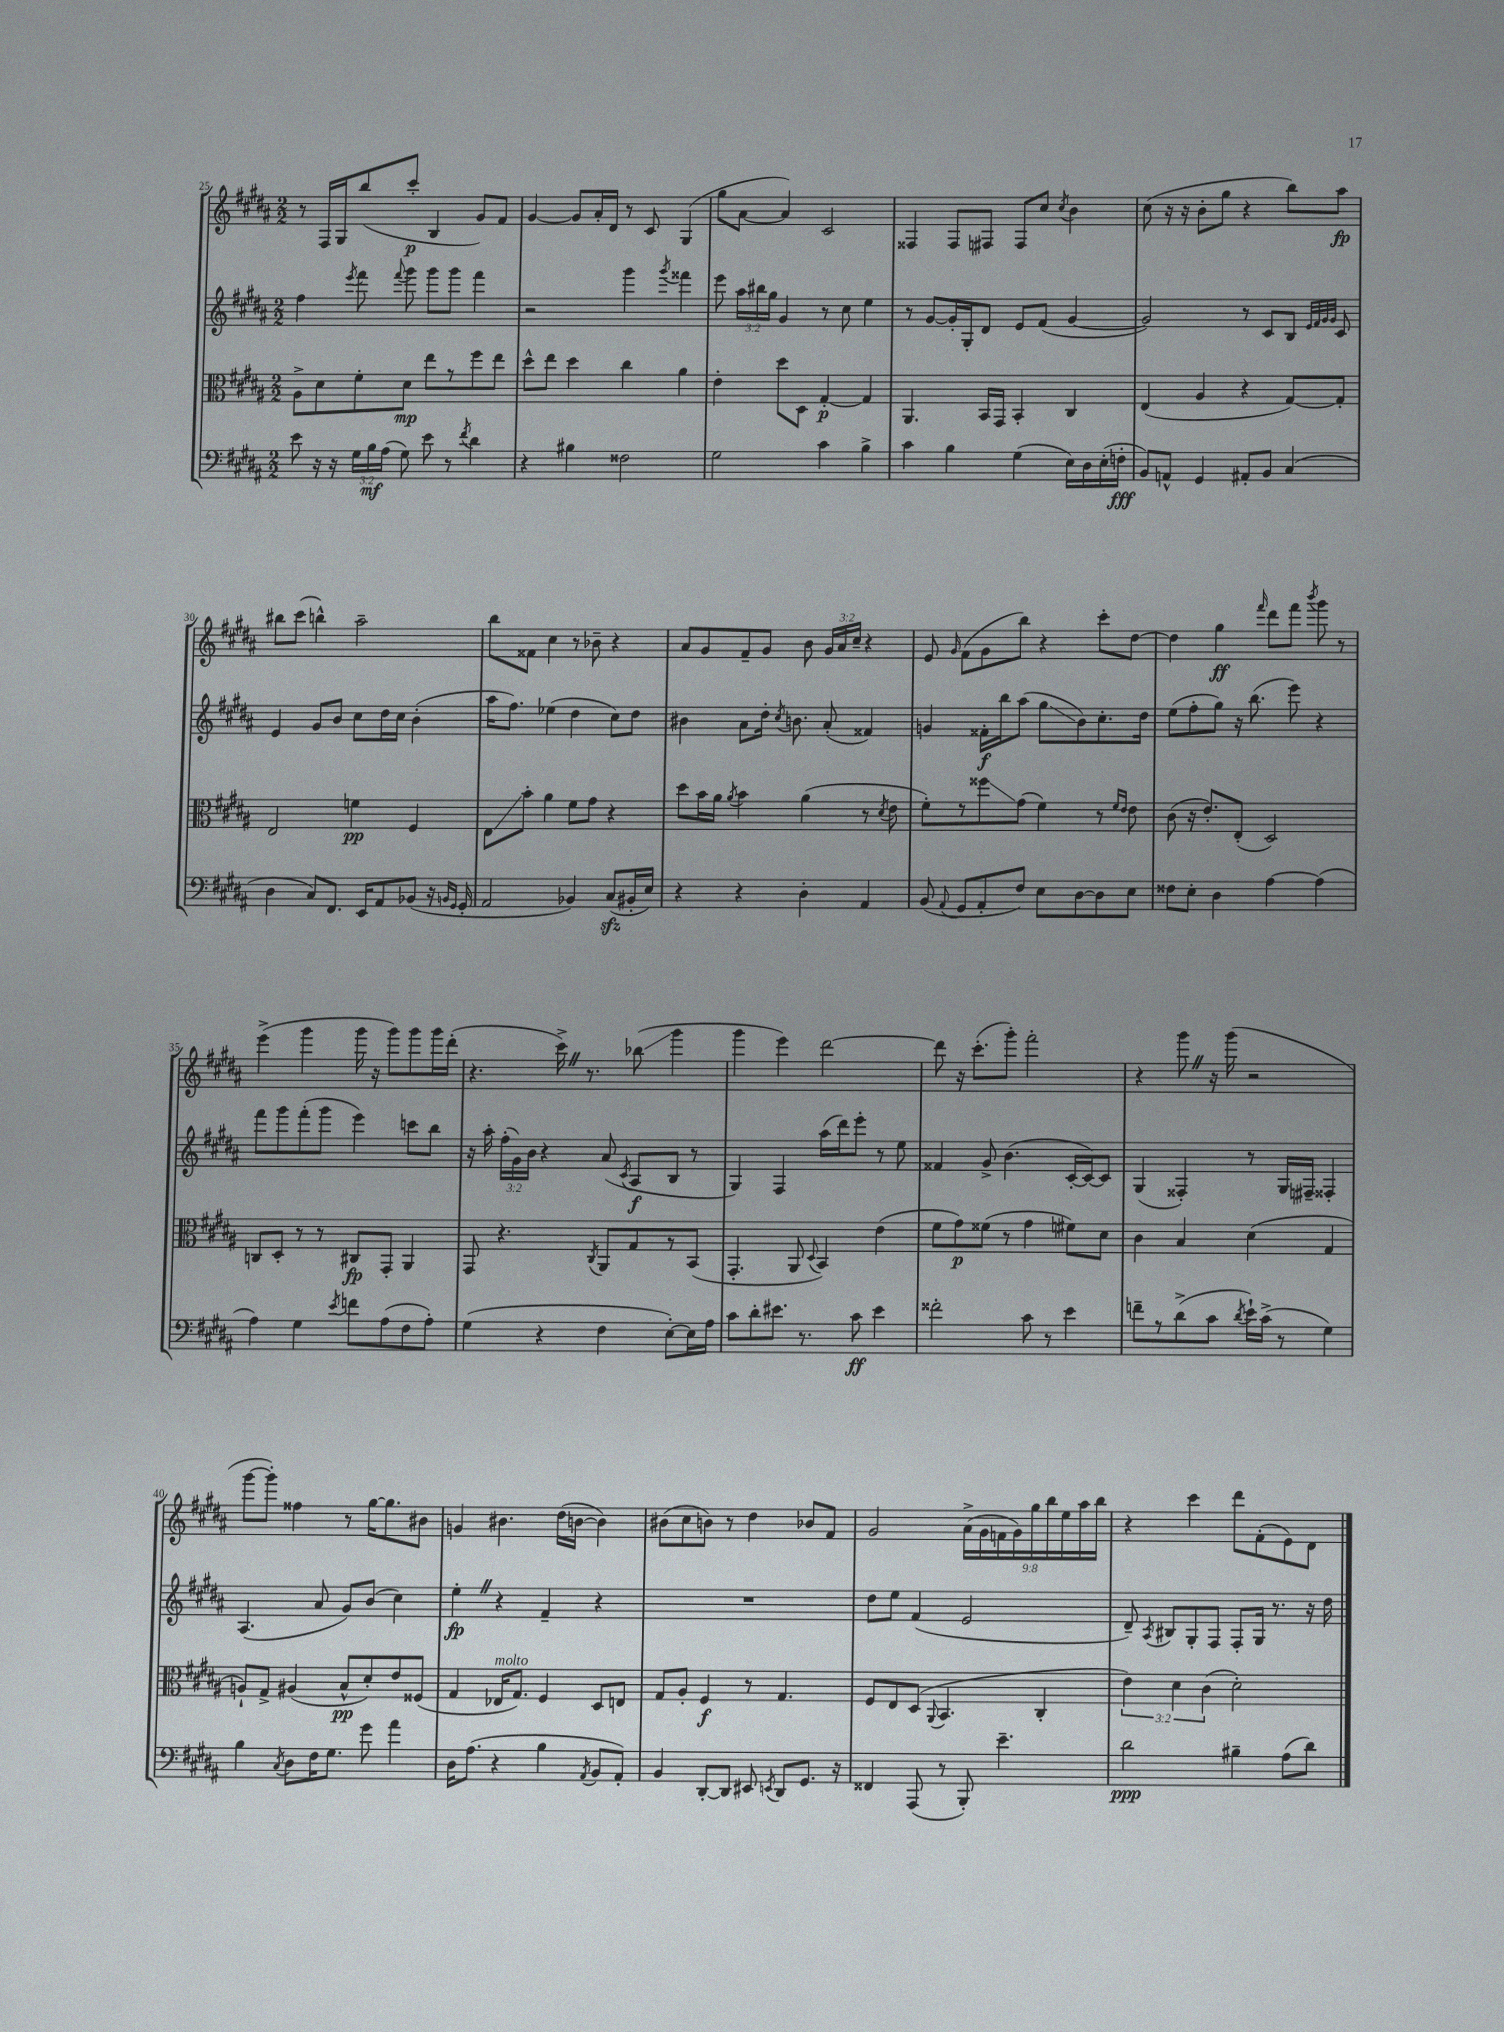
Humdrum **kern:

**kern	**kern	**kern	**kern
*staff4	*staff3	*staff2	*staff1
*clefF4	*clefC3	*clefG2	*clefG2
*k[f#c#g#d#a#]	*k[f#c#g#d#a#]	*k[f#c#g#d#a#]	*k[f#c#g#d#a#]
*M2/2	*M2/2	*M2/2	*M2/2
8e	8A#^	4ff#	8r
16r	8d#	.	16F#
16r	.	.	16G#
.	.	8qeee	.
24G#	8f#'	8fff#	(8bb
24B	.	.	.
(24A#	.	.	.
.	.	8qqfff#	.
8G#)	8d#	8ggg#	8ccc#'
8e	8ee	8ggg#	4B
8r	8r	8ggg#	.
8qf#	.	.	.
4d#	8ff#	4fff#	8g#)
.	8ee	.	8f#
=	=	=	=
4r	8dd#^^	2r	[4g#
.	8ee	.	.
4B#	4dd#	.	8g#]
.	.	.	16a#'
.	.	.	16d#
2F##	4cc#	4ggg#	8r
.	.	.	8c#
.	.	8qggg#	.
.	4a#	4fff##	(4G#
=	=	=	=
2G#	4e'	8eee	8gg#
.	.	24aa#	[8a#
.	.	24bb#	.
.	.	24gg#	.
.	8dd#	4g#	4a#])
.	8D#	.	.
4c#	[4G#'	8r	2c#
.	.	8cc#	.
4B^	4G#]	4ee	.
=	=	=	=
4c#	4.AA#	8r	4F##
.	.	[8g#	.
4B	.	16g#']	8F##
.	.	16G#'	.
.	16BB	8d#	8F#
.	16GG#	.	.
(4G#	4BB'	8e	8F#
.	.	(8f#	8cc#
.	.	.	8qcc#
16E)	4C#	[4g#	4b
16D#	.	.	.
(16E'	.	.	.
16F'	.	.	.
=	=	=	=
8BB)	(4E	2g#])	(8cc#
8AA^^	.	.	16r
.	.	.	16r
4GG#	4A#	.	8b'
.	.	.	8gg#
8AA#'	4r	8r	4r
8BB	.	8c#	.
(4C#	[8G#)	8B	8bb)
.	.	32qqe	.
.	.	32qqf#	.
.	.	32qqg#	.
.	.	32qqg#	.
.	8G#']	8c#	8aa#
=	=	=	=
4D#	2E	4e	8bb#
.	.	.	(8ccc#
8C#)	.	8g#	4bb^^)
8.FF#	.	8b	.
.	4f	8cc#	2aa#~
16EE	.	.	.
8AA#	.	16dd#	.
.	.	16cc#	.
(8BB-	4F#	(4b'	.
16r	.	.	.
16qqBB	.	.	.
16qqGG#	.	.	.
16GG#'	.	.	.
=	=	=	=
2AA#	8E	16aa#	8bb
.	.	8.ff#)	.
.	8b'	.	8f##
.	4a#	(4ee-	4cc#
4BB-)	8f#	4dd#	8r
.	8g#	.	8b-~
(8C#	4r	8cc#)	4r
16BB#'	.	8dd#	.
16E)	.	.	.
=	=	=	=
4r	8dd#	4b#	8a#
.	16b	.	8g#
.	16a#	.	.
.	8qa#	.	.
4r	4b	8a#	8f#~
.	.	16dd#'	8g#
.	.	8qcc#	.
.	.	8.b	.
4D#'	(4a#	.	8b
.	.	(8a#'	24g#
.	.	.	24a#
.	.	.	24cc#~
4AA#	8r	4f##)	4r
.	8qd#	.	.
.	8e	.	.
=	=	=	=
(8BB	8f#')	4g	8e
8qqAA#	.	.	16qqg#
8GG#	8r	.	(8f#
8AA#'	8ff##	16f##'	8g#
.	.	16bb	.
8F#)	(8g#	(8aa#	8bb)
8E	4f#)	8gg#	4r
[8D#	.	8b)	.
8D#]	8r	8.cc#'	8ccc#'
.	16qqf#	.	.
.	16qqe	.	.
8E	8e	.	[8dd#
.	.	16dd#	.
=	=	=	=
8F##	(8c#	(8ee	4dd#]
8E'	16r	8ff#'	.
.	8.e')	.	.
4D#	.	8gg#)	4gg#
.	(8E'	16r	.
.	.	(8.bb	.
.	.	.	16qqfff#
[4A#	2D#)	.	8ddd#
.	.	8eee)	8fff#
.	.	.	8qbbb
(4A#]	.	4r	8ggg#
.	.	.	8r
=	=	=	=
4A#)	8C	8fff#	(4eee^
.	8D#'	8ggg#	.
4G#	8r	(8fff#'	4ggg#
.	8r	8ggg#	.
8qe	.	.	.
8f	8C#	4eee)	16ggg#
.	.	.	16r
(8A#	8GG#'	.	8ggg#)
8F#	4AA#	8ccc	8ggg#
8A#')	.	8bb	16ggg#
.	.	.	(16ddd#'
=	=	=	=
(4G#	8GG#	16r	4.r
.	.	16aa#'	.
.	4.r	(24ff#'	.
.	.	24g#)	.
.	.	24b	.
4r	.	4r	.
.	.	.	16ccc#^)
.	.	.	8.r
.	8qC#	.	.
4F#	8AA#	(8a#	.
.	.	8qc#	.
.	8G#	8A#	(8bb-
[8E')	8r	8B	4ggg#
16E]	(8BB	8r	.
16A#	.	.	.
=	=	=	=
8c#	4.GG#'	4G#)	4ggg#
8d#'	.	.	.
8.e#	.	4F#	4eee)
.	8AA#	.	.
8.r	.	.	.
.	8qqD#	.	.
.	4BB)	(16aa#	[2ddd#
.	.	16ddd#)	.
8c#	.	8eee'	.
4e#	(4e	8r	.
.	.	8ee	.
=	=	=	=
2f##'	8f#	4f##	8ddd#]
.	8g#)	.	16r
.	.	.	(8.ccc#'
.	(8f##	8g#^	.
.	8r	(4.b	8ggg#')
8c#	4g#	.	2fff#'
8r	.	.	.
4e	8f#)	[16c#'	.
.	.	16c#_)	.
.	8d#	8c#]	.
=	=	=	=
8f~	4c#	(4G#	4r
8r	.	.	.
(8d#^	4B	4F##')	8ggg#
8c#	.	.	16r
.	.	.	(16ggg#
8qd#	.	.	.
16e`)	(4d#	8r	2r
(16c#^	.	.	.
8r	.	16G#	.
.	.	16F#~	.
4G#)	4G#	4F##'	.
=	=	=	=
4B	8A`)	(4.A#	[8ggg#
.	8G#^	.	8ggg#'])
8qC#	.	.	.
8D#	(4A#	.	4ff##
16F#	.	8a#	.
8.G#	.	.	.
.	8B^^	8g#)	8r
8g#	8d#')	(8b	[16gg#
.	.	.	8.gg#]
4a#	8e	4cc#)	.
.	(8F##	.	8b#
=	=	=	=
16D#	4G#	4ee'	4g
(8.A#	.	.	.
4r	16E-	4r	4.b#
.	8.G#)	.	.
4B	4F#	4f#~	.
.	.	.	(16dd#
.	.	.	[16b
8qAA#	.	.	.
8BB	8D#	4r	4b])
8AA#')	8E	.	.
=	=	=	=
4BB	8G#	1r	(8b#
.	8A#'	.	8cc#
[8DD#'	4F#	.	8b)
8DD#]	.	.	8r
8EE#	8r	.	4dd#
8qEE	.	.	.
8DD#	4.G#	.	.
8.GG#	.	.	8b-
.	.	.	8f#
16r	.	.	.
=	=	=	=
4FF##	8F#	8dd#	2g#
.	8E	8ee	.
(8AAA#	(8D#	(4f#	.
.	8qqAA#	.	.
8r	4.BB	.	.
8BBB')	.	2e	(18a#^
.	.	.	18g#
.	.	.	18f
4.e~	.	.	.
.	.	.	18g#)
.	.	.	18gg#
.	4C#'	.	.
.	.	.	18bb
.	.	.	18ee
.	.	.	18aa#
.	.	.	18bb
=	=	=	=
2d#	6e)	8d#~)	4r
.	.	8qA#	.
.	.	8B#	.
.	6d#	.	.
.	.	8G#'	4ccc#
.	(6c#	.	.
.	.	8F#	.
4B#~	2d#')	8F#'	8ddd#
.	.	16G#	(8f#'
.	.	8.r	.
(8A#	.	.	8e)
8d#)	.	16r	8d#
.	.	16dd#	.
==	==	==	==
*-	*-	*-	*-
